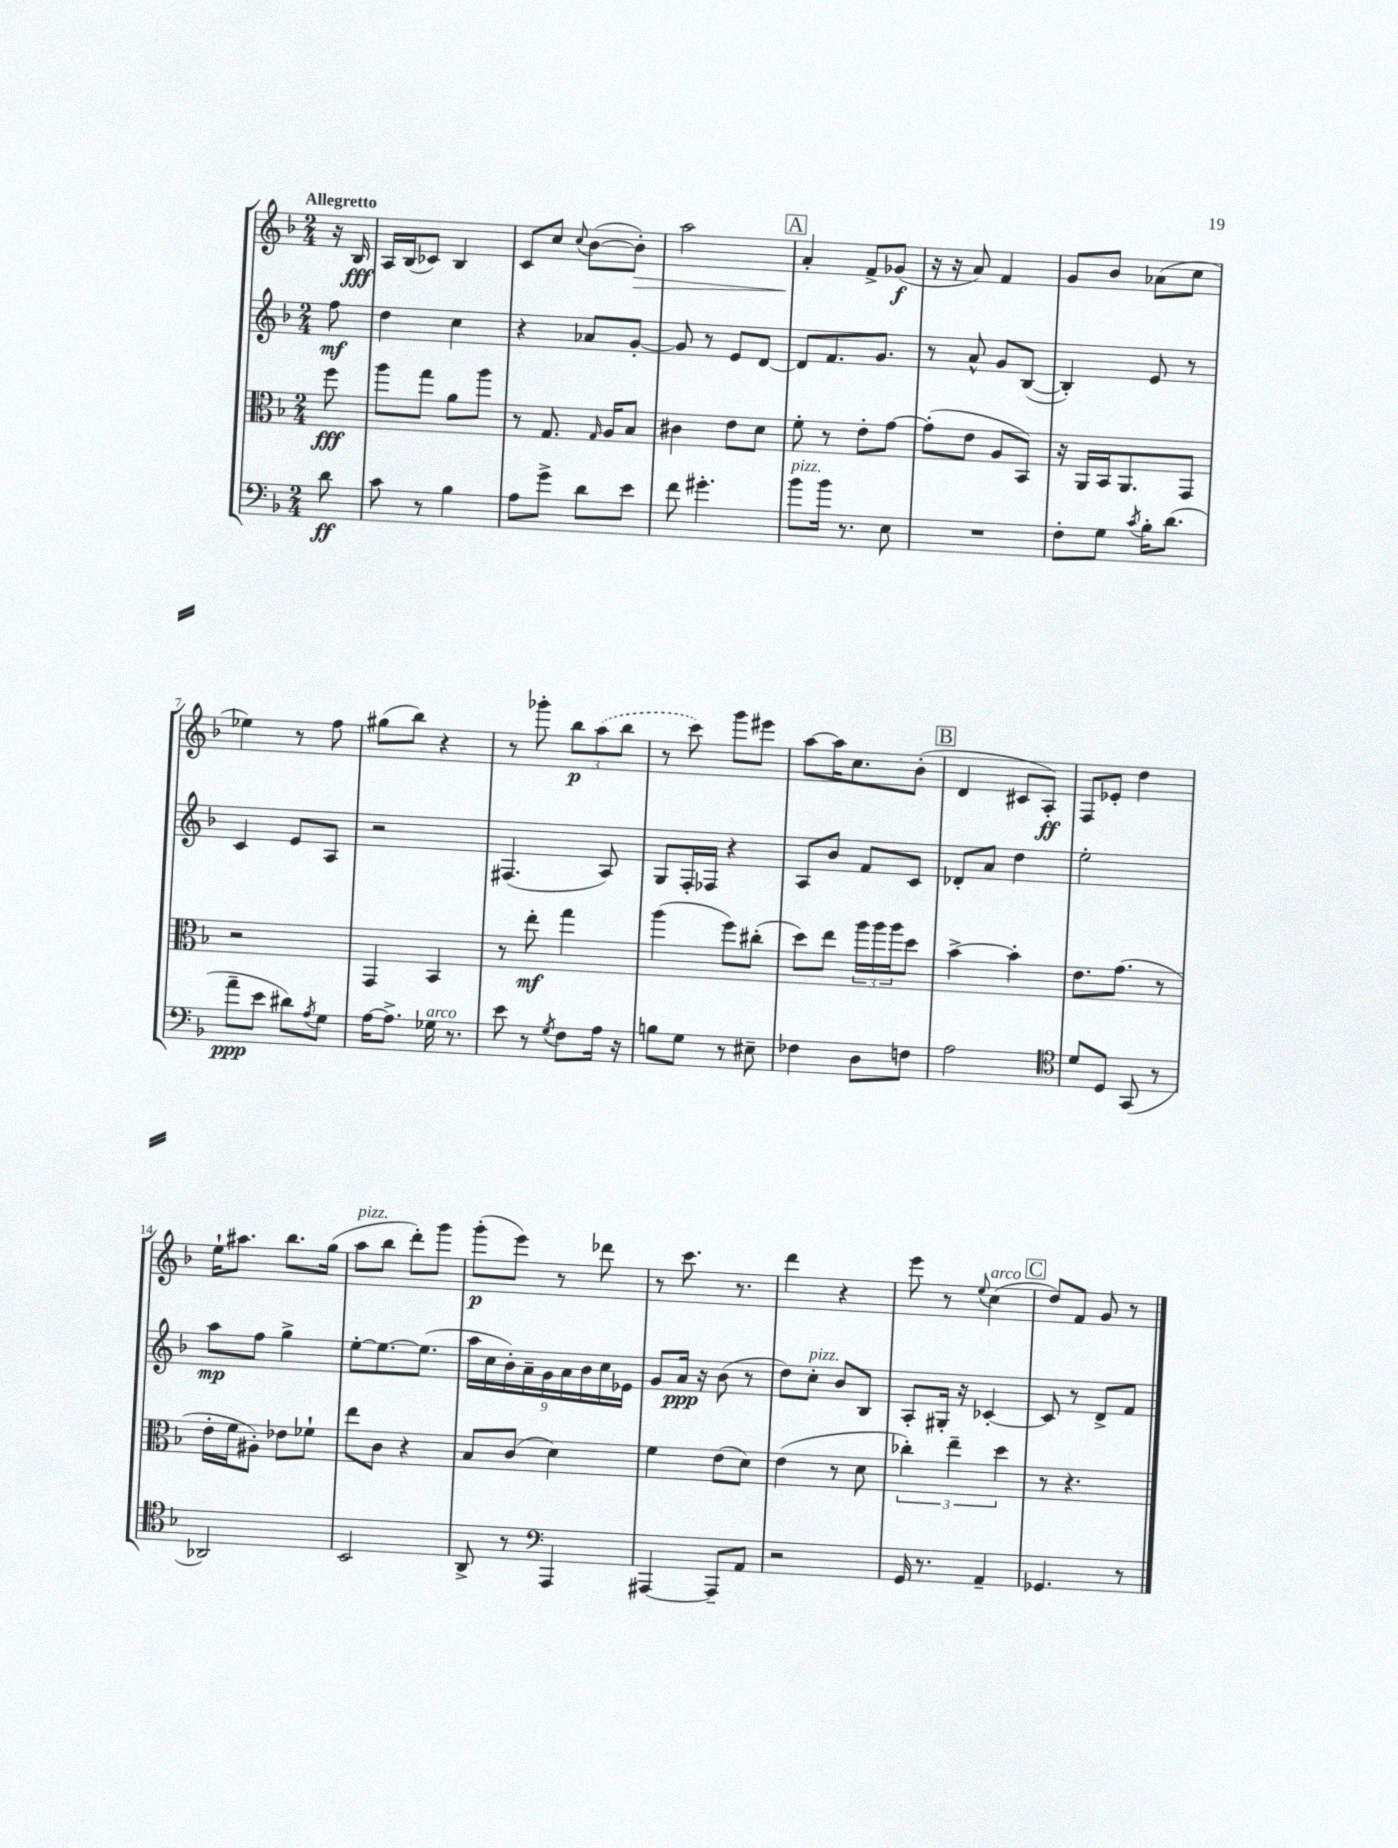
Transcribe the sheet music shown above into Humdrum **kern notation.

**kern	**kern	**kern	**kern
*staff4	*staff3	*staff2	*staff1
*clefF4	*clefC3	*clefG2	*clefG2
*k[b-]	*k[b-]	*k[b-]	*k[b-]
*M2/4	*M2/4	*M2/4	*M2/4
8d	8ff	8ff	16r
.	.	.	16B-
=	=	=	=
8c	8aa	4dd	16A
.	.	.	(16B-
8r	8gg	.	8c-)
4B-	8a	4cc	4B-
.	8aa	.	.
=	=	=	=
8A	8r	4r	8c
8g^	8.G	.	8cc
.	.	.	8qqcc
8d	.	8a-	([8b-
.	16qqG	.	.
.	16A	.	.
8e	8B-	[8g'	8b-'])
=	=	=	=
8f	4c#	8g]	2aa
4.g#'	.	8r	.
.	8e	8e	.
.	8d	[8d	.
=	=	=	=
8b-	8f'	8d]	4a'
16b-	8r	8.f	.
8.r	.	.	.
.	8e'	.	8f^
.	.	8.g	.
8E	[8g	.	(8g-
=	=	=	=
2r	(8g']	8r	16r
.	.	.	16r
.	8e	8a^^	8a)
.	8A	8g	4f
.	8BB-)	([8B-	.
=	=	=	=
8F'	16r	4B-'])	8g
.	16AA	.	.
8G	16BB-	.	8b-
.	8.AA	.	.
8qc	.	.	.
16B-'	.	8e	(8a-
(8.d	.	.	.
.	8GG	8r	8cc
=	=	=	=
8a~	2r	4c	4ee-)
8e	.	.	.
8d#)	.	8e	8r
8qA	.	.	.
8G	.	8A	8ff
=	=	=	=
[16A	4GG	2r	(8gg#
8.A^]	.	.	.
.	.	.	8bb-)
16G-	4BB-	.	4r
8.r	.	.	.
=	=	=	=
8e	8r	(4.F#	8r
8r	8ee'	.	8ggg-'
8qG	.	.	.
8F	4gg	.	12bb-
.	.	.	(12aa
16A	.	8A)	.
.	.	.	12bb-
16r	.	.	.
=	=	=	=
8B	(4aa	8G	8r
8G	.	16F'	8ccc)
.	.	16F-	.
8r	8ff)	4r	8ggg
8E#~	(8cc#'	.	8eee#
=	=	=	=
4F-	8dd)	8A	[8aa
.	8ee	8b-	16aa]
.	.	.	8.cc
8D	24aa	8f	.
.	24aa	.	.
.	24aa	.	.
8F	8dd	8c	(8b-'
=	=	=	=
2A	[4b-^	8d-'	4d
.	.	8a	.
.	4b-']	4dd	8c#
.	.	.	8A')
=	=	=	=
*clefC4	*	*	*
8d	8.e	2ee'	8F
8D	.	.	8e-'
.	(8.g	.	.
(8GG	.	.	4dd
8r	8r	.	.
=	=	=	=
2AA-)	16e'	8aa	16ee`
.	16f	.	8.aa#
.	8A#')	8ff	.
.	8e-	4gg^	8.bb-
.	8f-`	.	.
.	.	.	(16gg
=	=	=	=
2BB-	8ee	[8ee'	8aa
.	8c	8.ee_	8bb-
.	4r	.	8ddd')
.	.	(8.ee]	.
.	.	.	8ggg
=	=	=	=
8AA^	8B-	18aa	(8ggg'
.	.	18cc	.
.	.	18b-')	.
8r	(8c	.	8eee)
.	.	18a~	.
.	.	18g	.
*clefF4	*	*	*
4AAA	4d)	.	8r
.	.	18a	.
.	.	18b-	.
.	.	.	8ddd-
.	.	18cc	.
.	.	18e-	.
=	=	=	=
[4AAA#	4f	8g	8r
.	.	16a	8.ccc
.	.	16r	.
8AAA#~]	(8e	(8b-	.
.	.	.	8.r
8AA	8d)	8r	.
=	=	=	=
2r	(4e	8dd)	4ddd
.	.	8cc'	.
.	8r	8b-	4r
.	8d	8B-	.
=	=	=	=
16GG	6cc-')	8A'	8eee
8.r	.	.	.
.	.	16G#'	8r
.	6ee~	.	.
.	.	16r	.
.	.	.	8qqee
4AA~	.	[4c-'	(4cc
.	6dd	.	.
=	=	=	=
4.GG-	8r	8c-]	8dd)
.	4.r	8r	8f
.	.	8d^	8g
8r	.	8f	8r
==	==	==	==
*-	*-	*-	*-
